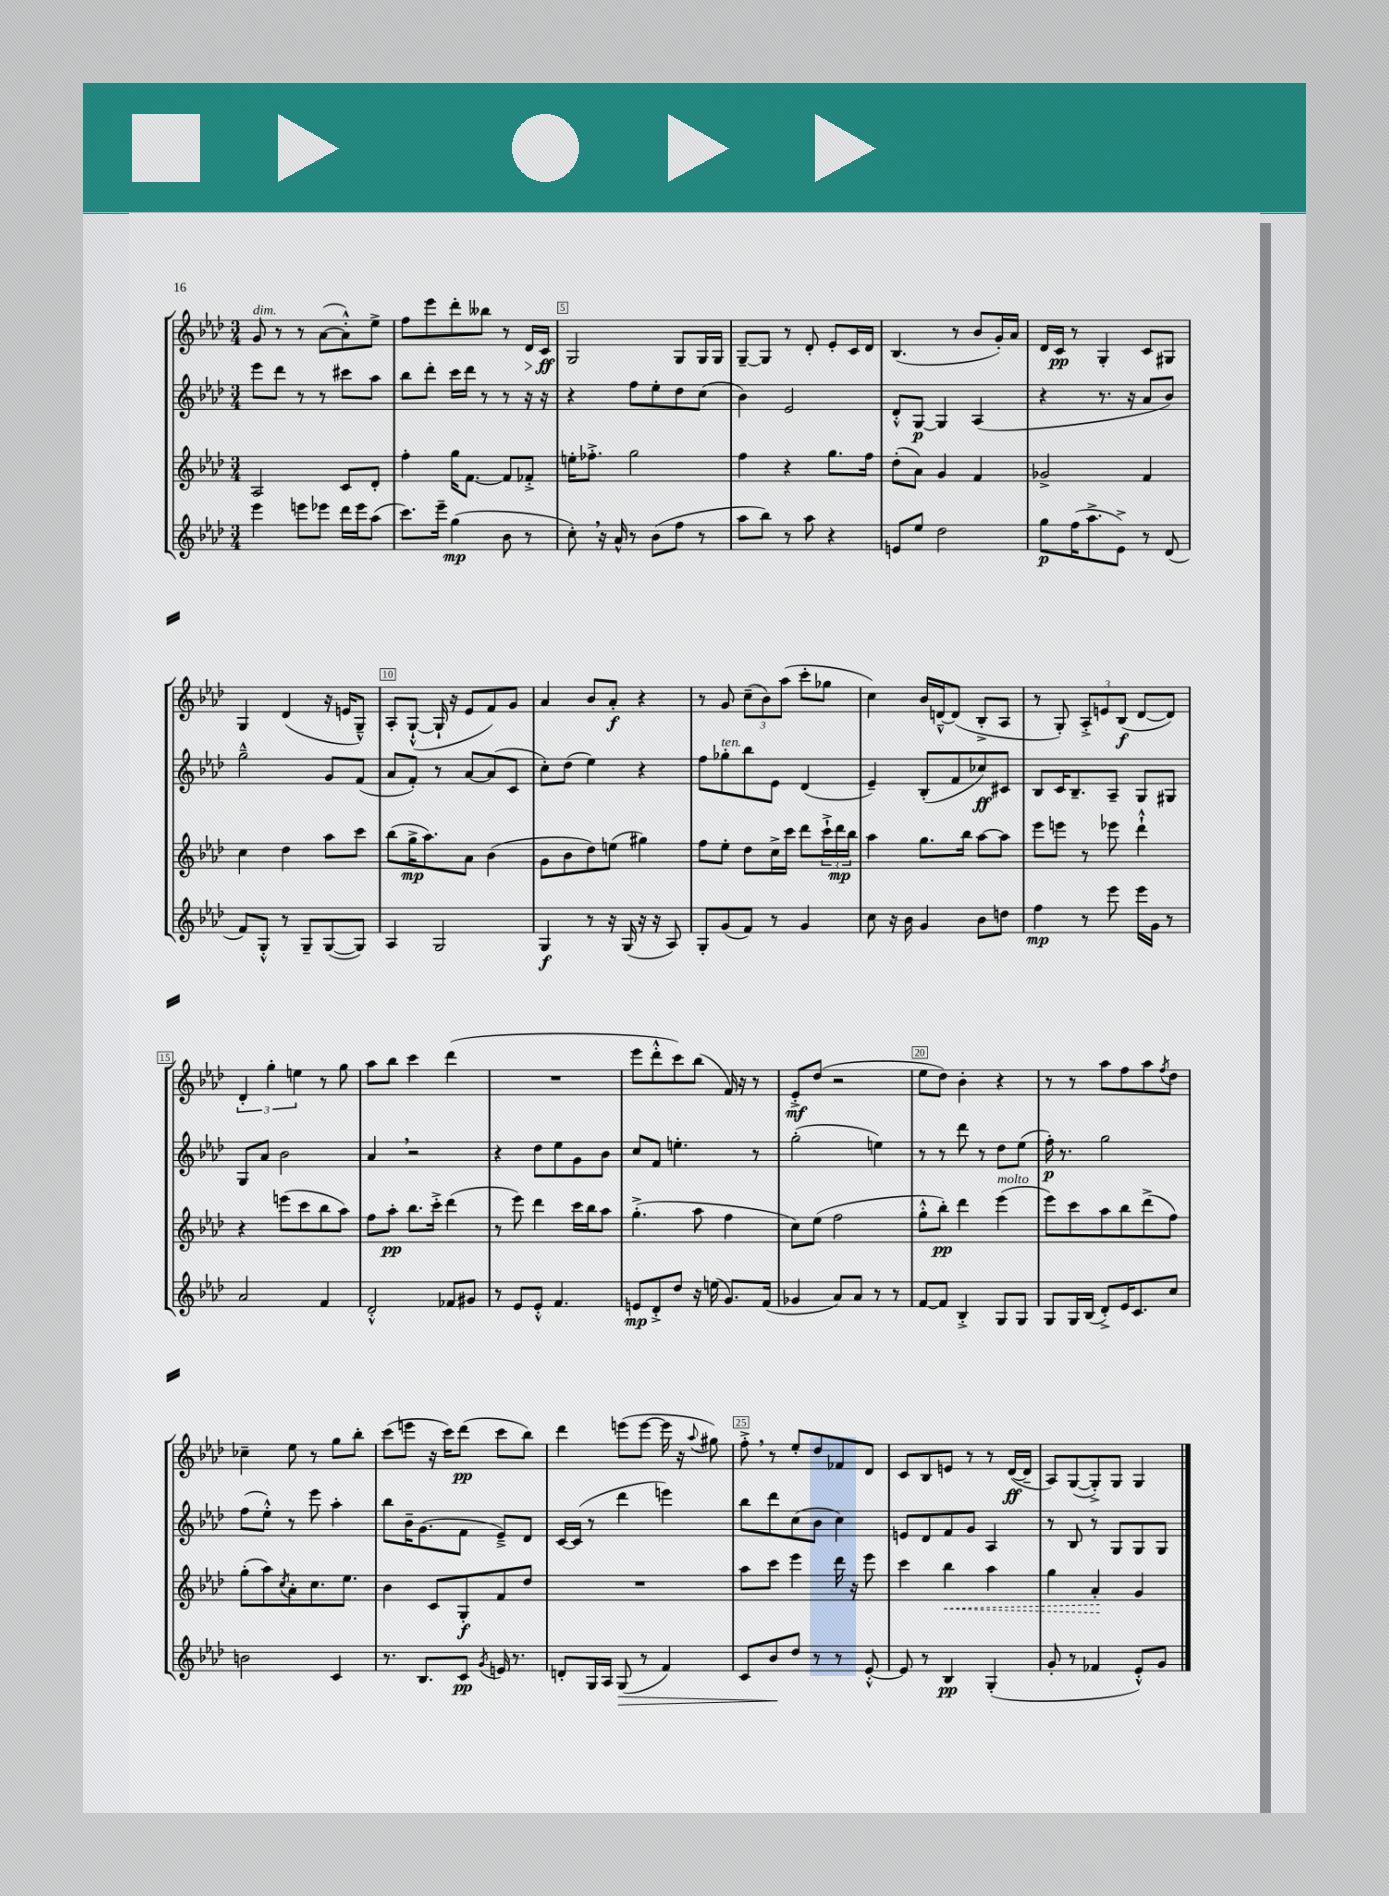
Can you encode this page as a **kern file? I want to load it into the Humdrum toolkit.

**kern	**dynam	**kern	**dynam	**kern	**dynam	**kern	**dynam
*part4	*part4	*part3	*part3	*part2	*part2	*part1	*part1
*staff4	*staff4	*staff3	*staff3	*staff2	*staff2	*staff1	*staff1
*clefG2	*	*clefG2	*	*clefG2	*	*clefG2	*
*k[b-e-a-d-]	*	*k[b-e-a-d-]	*	*k[b-e-a-d-]	*	*k[b-e-a-d-]	*
*M3/4	*	*M3/4	*	*M3/4	*	*M3/4	*
=3	=3	=3	=3	=3	=3	=3	=3
!	!	!	!	!	!	!LO:TX:a:i:t=dim.	!
4eee-\	.	2A-/	.	8eee-\L	.	8g/	.
.	.	.	.	8ddd-\J	.	8r	.
8eeen\L	.	.	.	8r	.	8r	.
8eee-X\J	.	.	.	8r	.	([8a-\L	.
16ddd-\LL	.	8c/L	.	8ccc#X\L	.	8a-'^^\])	.
16eee-\J	.	.	.	.	.	.	.
(8aa-\J	.	8d-'/J	.	8aa-\J	.	8ee-^\J	.
=4	=4	=4	=4	=4	=4	=4	=4
8.ccc\L)	.	4ff'\	.	8bb-\L	.	8ff\L	.
.	.	.	.	8ddd-'\J	.	8eee-\	.
16eee-~\Jk	.	.	.	.	.	.	.
(4gg\	mp	16gg\KL	.	16ccc\LL	.	8ddd-'\	.
.	.	[8.f\J	.	16ddd-\JJ	.	.	.
.	.	.	.	8r	.	8bb--X\J	.
8b-\	.	8f/L]	.	8r	.	8r	.
!	!	!	!	!	!	!	!LO:HP:b
8r	.	8f-X'^/J	.	16r	.	16d-/LL	>
.	.	.	.	16r	.	16c/JJ	ff
.	.	.	.	.	.	.	]
=5	=5	=5	=5	=5	=5	=5	=5
8cc',\)	.	16een'\KL	.	4r	.	2G/	.
.	.	8.ff-X'^\J	.	.	.	.	.
16r	.	.	.	.	.	.	.
16a-^^/	.	.	.	.	.	.	.
8r	.	2gg\	.	8ff\L	.	.	.
(8b-\L	.	.	.	8ee-'\	.	.	.
8ff\J	.	.	.	8dd-\	.	8G/L	.
8r	.	.	.	(8cc\J	.	16G/L	.
.	.	.	.	.	.	16G/JJ	.
=6	=6	=6	=6	=6	=6	=6	=6
8aa-\L	.	4ff\	.	4b-\)	.	[8G~/L	.
8bb-\J)	.	.	.	.	.	8G/J]	.
8r	.	4r	.	2e-/	.	8r	.
8aa-\	.	.	.	.	.	8d-'/	.
4r	.	8.gg\L	.	.	.	8e-'/L	.
.	.	.	.	.	.	16c/L	.
.	.	16ff\Jk	.	.	.	16d-/JJ	.
=7	=7	=7	=7	=7	=7	=7	=7
8en/L	.	(8dd-'\L	.	8d-'^^/L	.	(4.B-/	.
8ee-/J	.	8a-\J)	.	[8G/J	p	.	.
2dd-\	.	4g/	.	4G/]	.	.	.
.	.	.	.	.	.	8r	.
.	.	4f/	.	(4A-/	.	8b-/L	.
.	.	.	.	.	.	16g'/L)	.
.	.	.	.	.	.	16a-/JJ	.
=8	=8	=8	=8	=8	=8	=8	=8
8gg\L	p	2g-X^/	.	4r	.	16d-/LL	.
.	.	.	.	.	.	16c/JJ	pp
(16ff\K	.	.	.	.	.	8r	.
8.aa-^\	.	.	.	.	.	.	.
.	.	.	.	8.r	.	4G'/	.
8e-^\J)	.	.	.	.	.	.	.
.	.	.	.	16r	.	.	.
8r	.	4f/	.	8a-/L	.	8c/L	.
(8d-/	.	.	.	8b-/J)	.	8G#X/J	.
!!LO:LB:g=z
=9	=9	=9	=9	=9	=9	=9	=9
8f/L)	.	4cc\	.	2gg~^^\	.	4G/	.
8G'^^/J	.	.	.	.	.	.	.
8r	.	4dd-\	.	.	.	(4d-/	.
8G~/L	.	.	.	.	.	.	.
([8G/	.	8aa-\L	.	8g/L	.	16r	.
.	.	.	.	.	.	16en/KL	.
8G/J])	.	8ccc\J	.	(8f/J	.	8G~^^/J)	.
=10	=10	=10	=10	=10	=10	=10	=10
4A-/	.	(8bb-\L	.	8a-/L	.	8A-'/L	.
.	.	16gg^\K	mp	8f'/J)	.	([8G`^^/J	.
.	.	8.aa-\)	.	.	.	.	.
2G/	.	.	.	8r	.	16G`/]	.
.	.	.	.	.	.	16r	.
.	.	8a-\J	.	[8a-/L	.	8e-/L	.
.	.	(4b-\	.	(8a-/]	.	8f/)	.
.	.	.	.	8c/J	.	8g/J	.
=11	=11	=11	=11	=11	=11	=11	=11
4G/	f	8g\L	.	8cc'\L)	.	4a-/	.
.	.	8b-\	.	(8dd-\J	.	.	.
8r	.	8dd-\)	.	4ee-\)	.	8b-/L	.
16r	.	(8een\J	.	.	.	8a-'/J	f
(16G/	.	.	.	.	.	.	.
16r	.	4gg#X\)	.	4r	.	4r	.
16r	.	.	.	.	.	.	.
8A-/)	.	.	.	.	.	.	.
=12	=12	=12	=12	=12	=12	=12	=12
8G'/L	.	8ff\L	.	8ff\L	.	8r	.
!	!	!	!	!LO:TX:a:i:t=ten.	!	!	!
(8g/	.	8ee-'\J	.	8gg-X'\	.	8g/	.
8f/J)	.	8dd-\L	.	8bb-\	.	(12cc~\L	.
.	.	.	.	.	.	12b-\)	.
8r	.	16cc^\L	.	8e-\J	.	.	.
.	.	.	.	.	.	(12aa-\J	.
.	.	16ccc\JJ	.	.	.	.	.
4g/	.	8ddd-\L	.	(4d-/	.	8ccc'\L	.
.	.	24ccc`^\L	.	.	.	8gg-X\J	.
.	.	24ddd-\	mp	.	.	.	.
.	.	24bb-\JJ	.	.	.	.	.
=13	=13	=13	=13	=13	=13	=13	=13
8cc\	.	4aa-\	.	4e-~/)	.	4cc\)	.
16r	.	.	.	.	.	.	.
16b-\	.	.	.	.	.	.	.
4g/	.	8.gg\L	.	(8B-'/L	.	16b-/LL	.
.	.	.	.	.	.	[16dn~^^/J	.
.	.	.	.	8f/	.	(8d/J]	.
.	.	16bb-\Jk	.	.	.	.	.
8b-\L	.	[8aa-\L	.	8cc-X/)	ff	8B-'^/L	.
8ddn\J	.	8aa-\J]	.	8c#X/J	.	8A-/J	.
=14	=14	=14	=14	=14	=14	=14	=14
4ff\	mp	8eee-\L	.	8B-/L	.	8r	.
.	.	8eeen\J	.	16c/K	.	8G'/)	.
.	.	.	.	8.B-~/	.	.	.
8r	.	8r	.	.	.	12A-'^/L	.
.	.	.	.	.	.	12en/	.
8eee-\	.	8eee-X\	.	8A-~/J	.	.	.
.	.	.	.	.	.	(12B-/J	f
16eee-\LL	.	4ddd-`^^\	.	8G/L	.	[8d-/L	.
16g\JJ	.	.	.	.	.	.	.
8r	.	.	.	8G#X/J	.	8d-/J])	.
!!LO:LB:g=z
=15	=15	=15	=15	=15	=15	=15	=15
2a-/	.	4r	.	8G/L	.	6d-'/	.
.	.	.	.	8a-/J	.	.	.
.	.	.	.	.	.	6gg'\	.
.	.	(8eeen\L	.	2b-\	.	.	.
.	.	.	.	.	.	6een\	.
.	.	8ccc\	.	.	.	.	.
4f/	.	8bb-\	.	.	.	8r	.
.	.	8aa-\J)	.	.	.	8gg\	.
=16	=16	=16	=16	=16	=16	=16	=16
2d-'^^/	.	8ff\L	.	4a-,/	.	8aa-\L	.
.	.	8aa-'\J	pp	.	.	8bb-\J	.
.	.	8.bb-\L	.	2r	.	4ccc\	.
.	.	16ccc'^\Jk	.	.	.	.	.
8f-X/L	.	(4ddd-\	.	.	.	(4ddd-\	.
8g#X/J	.	.	.	.	.	.	.
=17	=17	=17	=17	=17	=17	=17	=17
8r	.	8r	.	4r	.	2.r	.
8e-/L	.	8eee-\)	.	.	.	.	.
8e-'^^/J	.	4ddd-\	.	8dd-\L	.	.	.
4.f/	.	.	.	8ee-\	.	.	.
.	.	16ccc\LL	.	8g\	.	.	.
.	.	16bb-\J	.	.	.	.	.
.	.	8aa-\J	.	8b-\J	.	.	.
=18	=18	=18	=18	=18	=18	=18	=18
8en/L	mp	(4.gg'^\	.	8cc/L	.	8eee-\L	.
8d-'^/	.	.	.	8f/J	.	8ddd-'^^\	.
8dd-/J	.	.	.	4.een'\	.	8ccc\)	.
16r	.	8aa-\	.	.	.	(8bb-\J	.
(16een\	.	.	.	.	.	.	.
8.g/L)	.	4ff\	.	.	.	16f/)	.
.	.	.	.	.	.	16r	.
.	.	.	.	8r	.	8r	.
(16f/Jk	.	.	.	.	.	.	.
=19	=19	=19	=19	=19	=19	=19	=19
4g-X/	.	8cc\L)	.	(2gg'\	.	8e-'^/L	mf
.	.	(8ee-\J	.	.	.	(8dd-/J	.
8a-/L)	.	2ff\	.	.	.	2r	.
8a-/J	.	.	.	.	.	.	.
8r	.	.	.	4een\)	.	.	.
8r	.	.	.	.	.	.	.
=20	=20	=20	=20	=20	=20	=20	=20
[8f/L	.	8gg'^^\L	.	8r	.	8ee-\L	.
8f/J]	.	8bb-'\J)	pp	8r	.	8dd-\J)	.
4B-'^/	.	4ddd-\	.	8ddd-\	.	4b-'\	.
.	.	.	.	8r	.	.	.
!	!	!LO:TX:a:i:t=molto	!	!	!	!	!
8G/L	.	(4eee-\	.	8dd-\L	.	4r	.
8G/J	.	.	.	(8ee-\J	.	.	.
=21	=21	=21	=21	=21	=21	=21	=21
8G/L	.	8eee-\L)	.	16ff'\)	p	8r	.
.	.	.	.	8.r	.	.	.
16G/L	.	8ccc\	.	.	.	8r	.
(16B-/JJ	.	.	.	.	.	.	.
8d-'^/L)	.	8aa-\	.	2gg\	.	8aa-\L	.
16e-/K	.	8bb-\	.	.	.	8ff\	.
8.c/	.	.	.	.	.	.	.
.	.	(8ddd-^\	.	.	.	8aa-\	.
.	.	.	.	.	.	8qff/	.
8cc/J	.	8ff\J)	.	.	.	8dd-\J	.
!!LO:LB:g=z
=22	=22	=22	=22	=22	=22	=22	=22
2bn\	.	(8gg'\L	.	(8ff\L	.	4cc-X~\	.
.	.	8aa-\)	.	8ee-'^^\J)	.	.	.
.	.	8qcc/	.	.	.	.	.
.	.	8a-'\	.	8r	.	8ee-\	.
.	.	8.cc\	.	8eee-\	.	8r	.
4c/	.	.	.	4aa-'\	.	8gg\L	.
.	.	8.ee-\J	.	.	.	.	.
.	.	.	.	.	.	8bb-'\J	.
=23	=23	=23	=23	=23	=23	=23	=23
8.r	.	4b-\	.	8bb-\L	.	(8ccc\L	.
.	.	.	.	16b-~\K	.	8eeen\J	.
8.B-/L	.	.	.	(8.g\	.	.	.
.	.	8c/L	.	.	.	16r	.
.	.	.	.	.	.	16ccc\KL)	.
8c/J	pp	8G'/	f	8f\J	.	(8ddd-\J	pp
8qg/	.	.	.	.	.	.	.
16en/	.	8f/	.	8e-~^/L)	.	8ccc\L	.
8.r	.	.	.	.	.	.	.
.	.	8dd-/J	.	8d-/J	.	8bb-\J)	.
=24	=24	=24	=24	=24	=24	=24	=24
8dn'/L	.	2.r	.	[16c/LL	.	4ddd-\	.
.	.	.	.	(16c/JJ]	.	.	.
16G/L	.	.	.	8r	.	.	.
16A-/JJ	.	.	.	.	.	.	.
!	!LO:HP:b	!	!	!	!	!	!
(8G/	>	.	.	4ddd-\	.	(8eeen\L	.
8r	.	.	.	.	.	[8eee\J	.
4f/)	.	.	.	4eeen\)	.	16eee\]	.
.	.	.	.	.	.	16r	.
.	.	.	.	.	.	8qqaa-/	.
.	.	.	.	.	.	8gg#X\)	.
=25	=25	=25	=25	=25	=25	=25	=25
8c/L	.	8aa-\L	.	8bb-\L	.	8ff'^,\	.
8b-/	.	8ccc\J	.	8ddd-\	.	8r	.
8dd-/J	]	4eee-\	.	(8cc\	.	8ee-'/L	.
8r	.	.	.	8b-\J	.	8dd-/	.
8r	.	16ddd-\	.	4cc\)	.	8f-X/	.
.	.	16r	.	.	.	.	.
[8e-'^^/	.	8eee-\	.	.	.	8d-/J	.
=26	=26	=26	=26	=26	=26	=26	=26
8e-/]	.	4ccc\	.	8en/L	.	8c/L	.
8r	.	.	.	8d-/	.	8B-/	.
!	!	!	!LO:HP:b	!	!	!	!
4B-/	pp	4bb-\	<	8f/	.	8en/J	.
.	.	.	.	8g/J	.	8r	.
(4G'/	.	4aa-\	.	4A-/	.	8r	.
.	.	.	.	.	.	([16d-/LL	ff
.	.	.	.	.	.	16d-~/JJ]	.
=27	=27	=27	=27	=27	=27	=27	=27
8g'/	.	4gg\	.	8r	.	8A-/L)	.
8r	.	.	.	8B-/	.	([8G/	.
4f-X/	.	4a-'/	.	8r	.	8G'^/])	.
.	.	.	.	8G/L	.	8G/J	.
8e-'^^/L)	.	4g/	[	8G/	.	4G/	.
8g/J	.	.	.	8G/J	.	.	.
==	==	==	==	==	==	==	==
*-	*-	*-	*-	*-	*-	*-	*-
